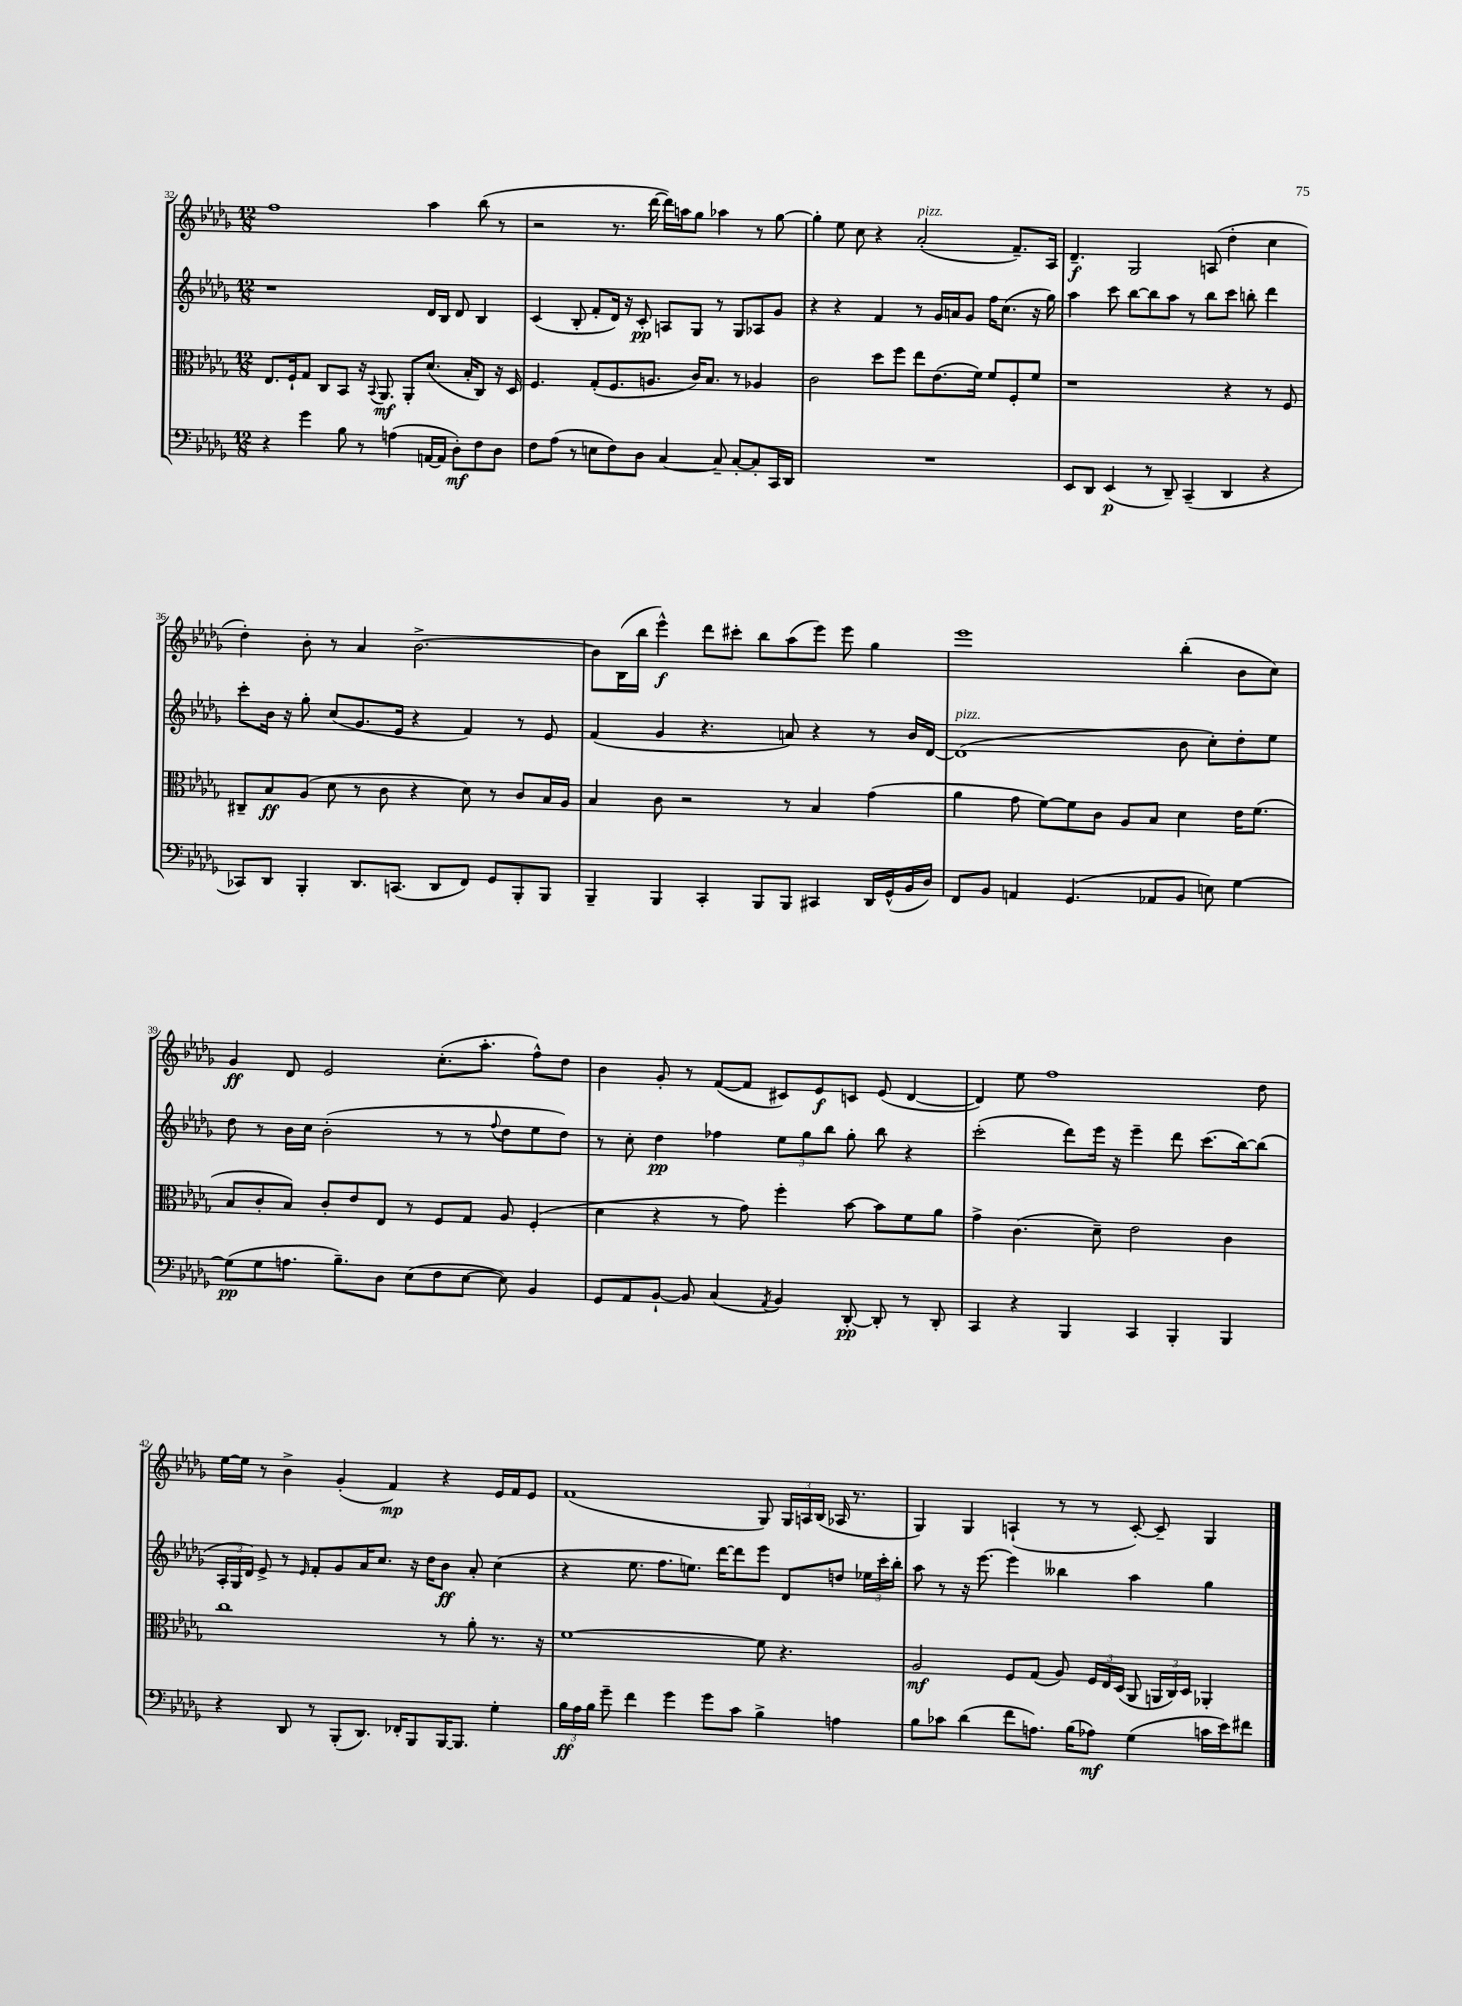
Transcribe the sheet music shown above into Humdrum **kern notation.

**kern	**kern	**kern	**kern
*staff4	*staff3	*staff2	*staff1
*clefF4	*clefC3	*clefG2	*clefG2
*k[b-e-a-d-g-]	*k[b-e-a-d-g-]	*k[b-e-a-d-g-]	*k[b-e-a-d-g-]
*M12/8	*M12/8	*M12/8	*M12/8
4r	8.E-	1r	1ff
.	16F`	.	.
4g-	8G-	.	.
.	8C	.	.
8B-	8BB-	.	.
8r	16r	.	.
.	8qqBB-	.	.
.	8.AA-	.	.
(4A	.	.	.
.	8AA-'	.	.
[16AA	(8.d-	16d-	4aa-
16AA]	.	16B-	.
8D-')	.	8d-	.
.	16B-'	.	.
8F	8C)	4B-	(8bb-
8D-	16r	.	8r
.	16D-	.	.
=	=	=	=
8F	4.F	(4c	2r
(8A-	.	.	.
8r	.	8B-'	.
8E	(8G-'	8f'	.
8F)	8.F	16d-)	8.r
.	.	16r	.
8D-	.	8c'	.
.	8.A	.	[16ddd-
[4C	.	8A	16ddd-])
.	.	.	16aa
.	16c)	8G-	8gg-
.	8.B-	.	.
8C~]	.	8r	4aa-
[8C'	8r	8G-	.
8C']	4A-	8A-	8r
16CC	.	8g-	[8gg-
16DD-	.	.	.
=	=	=	=
1.r	2c	4r	4gg-']
.	.	4r	8ee-
.	.	.	8cc
.	8dd-	4f	4r
.	8ff	.	.
.	8ee-	8r	(2a-'
.	(8.e-	16g-	.
.	.	16a	.
.	.	8g-	.
.	16f)	.	.
.	8f	16ff	.
.	.	(8.cc	.
.	8F'	.	8.f~)
.	8f	16r	.
.	.	16gg-)	16A-
=	=	=	=
8EE-	1r	4aa-	4.d-~
8DD-	.	.	.
(4EE-	.	8ccc	.
.	.	[8bb-	2G-
8r	.	8bb-]	.
8DD-~)	.	8aa-	.
(4CC~	.	8r	.
.	.	8bb-	(8A
4DD-	4r	8ccc	4dd-'
.	.	8bb'	.
4r	8r	4ddd-	4cc
.	8F	.	.
=	=	=	=
8CC-)	8C#~	8ccc'	4dd-')
8DD-	8B-	16b-	.
.	.	16r	.
4BBB-'	(8A-	8gg-'	8b-'
.	8d-	(8cc	8r
8.DD-	8r	8.g-	4a-
.	8c	.	.
(8.CC	.	16e-	.
.	4r	4r	[2.b-^
8DD-	.	.	.
8FF)	8d-)	4f)	.
8GG-	8r	.	.
8BBB-'	8c	8r	.
8BBB-	16B-	8e-	.
.	16A-	.	.
=	=	=	=
4BBB-~	4B-	(4f	8b-]
.	.	.	(16B-
.	.	.	16bb-
4BBB-	8c	4g-	4eee-^^)
.	2r	.	.
4CC'	.	4.r	8ddd-
.	.	.	8ccc#'
8BBB-	.	.	8bb-
8BBB-	8r	8a)	(8aa-
4CC#	4B-	4r	8eee-)
.	.	.	8eee-
16DD-	(4g-	8r	4gg-
(16GG-^^	.	.	.
16BB-	.	16b-	.
16D-)	.	[16d-	.
=	=	=	=
8FF	4a-	(1d-]	1eee-
8BB-	.	.	.
4AA	8g-	.	.
.	[8f)	.	.
(4.GG-	8f]	.	.
.	8c	.	.
.	8A-	.	.
8AA-	8B-	.	.
8BB-	4d-	8b-	(4bb-'
8E)	.	8cc')	.
[4G-	16e-	8dd-'	8b-
.	(8.f	.	.
.	.	8ee-	8cc)
=	=	=	=
(8G-]	8B-	8dd-	4g-
8G-	8c'	8r	.
8.A	8B-)	16b-	8d-
.	.	16cc	.
.	8c'	(2b-'	2e-
8.B-~)	.	.	.
.	8e-	.	.
8D-	8E-	.	.
(8E-	8r	.	.
8F	8F	8r	(8.cc'
[8E-	8G-	8r	.
.	.	.	8.aa-'
.	.	8qqff	.
8E-])	8A-	8dd-	.
4BB-	(4F'	8ee-	8ff^^)
.	.	8dd-)	8dd-
=	=	=	=
8GG-	4d-	8r	4b-
8AA-	.	8cc'	.
[8BB-`	4r	4dd-	8g-'
8BB-]	.	.	8r
(4C	8r	4ff-	([8f
.	8g-)	.	8f]
8qAA-	.	.	.
4BB-)	4ff'	12ee-	8c#)
.	.	12gg-	.
.	.	.	8e-
.	.	12bb-	.
[8DD-'	[8b-	8gg-'	8c
8DD-']	8b-]	8bb-	(8e-
8r	8f	4r	[4d-
8DD-'	8a-	.	.
=	=	=	=
4CC	4g-^	(2ccc'	4d-])
4r	(4.c	.	8ee-
.	.	.	1ff
4BBB-	.	8ddd-)	.
.	8d-~)	16eee-	.
.	.	16r	.
4CC	2e-	4eee-~	.
4BBB-'	.	8ddd-	.
.	.	(8.ccc	.
4BBB-	4c	.	.
.	.	[16bb-)	.
.	.	(8bb-]	8dd-
=	=	=	=
4r	1cc	24A-'	[16ee-
.	.	24G-	.
.	.	.	16ee-]
.	.	24d-)	.
.	.	8e-^	8r
8DD-	.	8r	4b-^
.	.	16qqe-	.
8r	.	8f'	.
(8BBB-'	.	8g-	(4g-'
8.DD-)	.	16a-	.
.	.	8.cc	.
.	.	.	4f)
16FF-'	.	.	.
8BBB-	.	16r	.
.	.	16dd-	.
[16BBB-	8r	8b-	4r
8.BBB-]	.	.	.
.	8a-'	8a-'	.
4G-'	8.r	(4cc	16e-
.	.	.	16f
.	.	.	8e-
.	16r	.	.
=	=	=	=
24B-	[1f	4r	(1f
24A-	.	.	.
24B-	.	.	.
8g-~	.	.	.
4f	.	8.ee-	.
.	.	8.ff	.
4g-	.	.	.
.	.	8.ee)	.
8g-	.	.	.
.	.	[16ddd-	.
8c	.	8ddd-]	.
4B-^	8f]	8eee-	8G-)
.	4.r	8d-	24G-
.	.	.	24A
.	.	.	(24B-
4A	.	8dd	16A-
.	.	.	8.r
.	.	24ee-	.
.	.	24ccc'	.
.	.	24bb-'	.
=	=	=	=
8B-	2A-	8aa-	4G-)
8c-	.	8r	.
(4d-	.	16r	4G-
.	.	[8.eee-	.
8f	8F	4eee-]	(4A`
8.A)	(8G-	.	.
.	8A-)	4bb--	8r
(16B-	.	.	.
8A-)	24F	.	8r
.	24E-	.	.
.	(24D-	.	.
(4G-	8AA-	4aa-	[8c')
.	24AA	.	8c~]
.	24C)	.	.
.	24D-	.	.
16c	4AA-'	4gg-	4G-
16e-)	.	.	.
8f#	.	.	.
==	==	==	==
*-	*-	*-	*-
